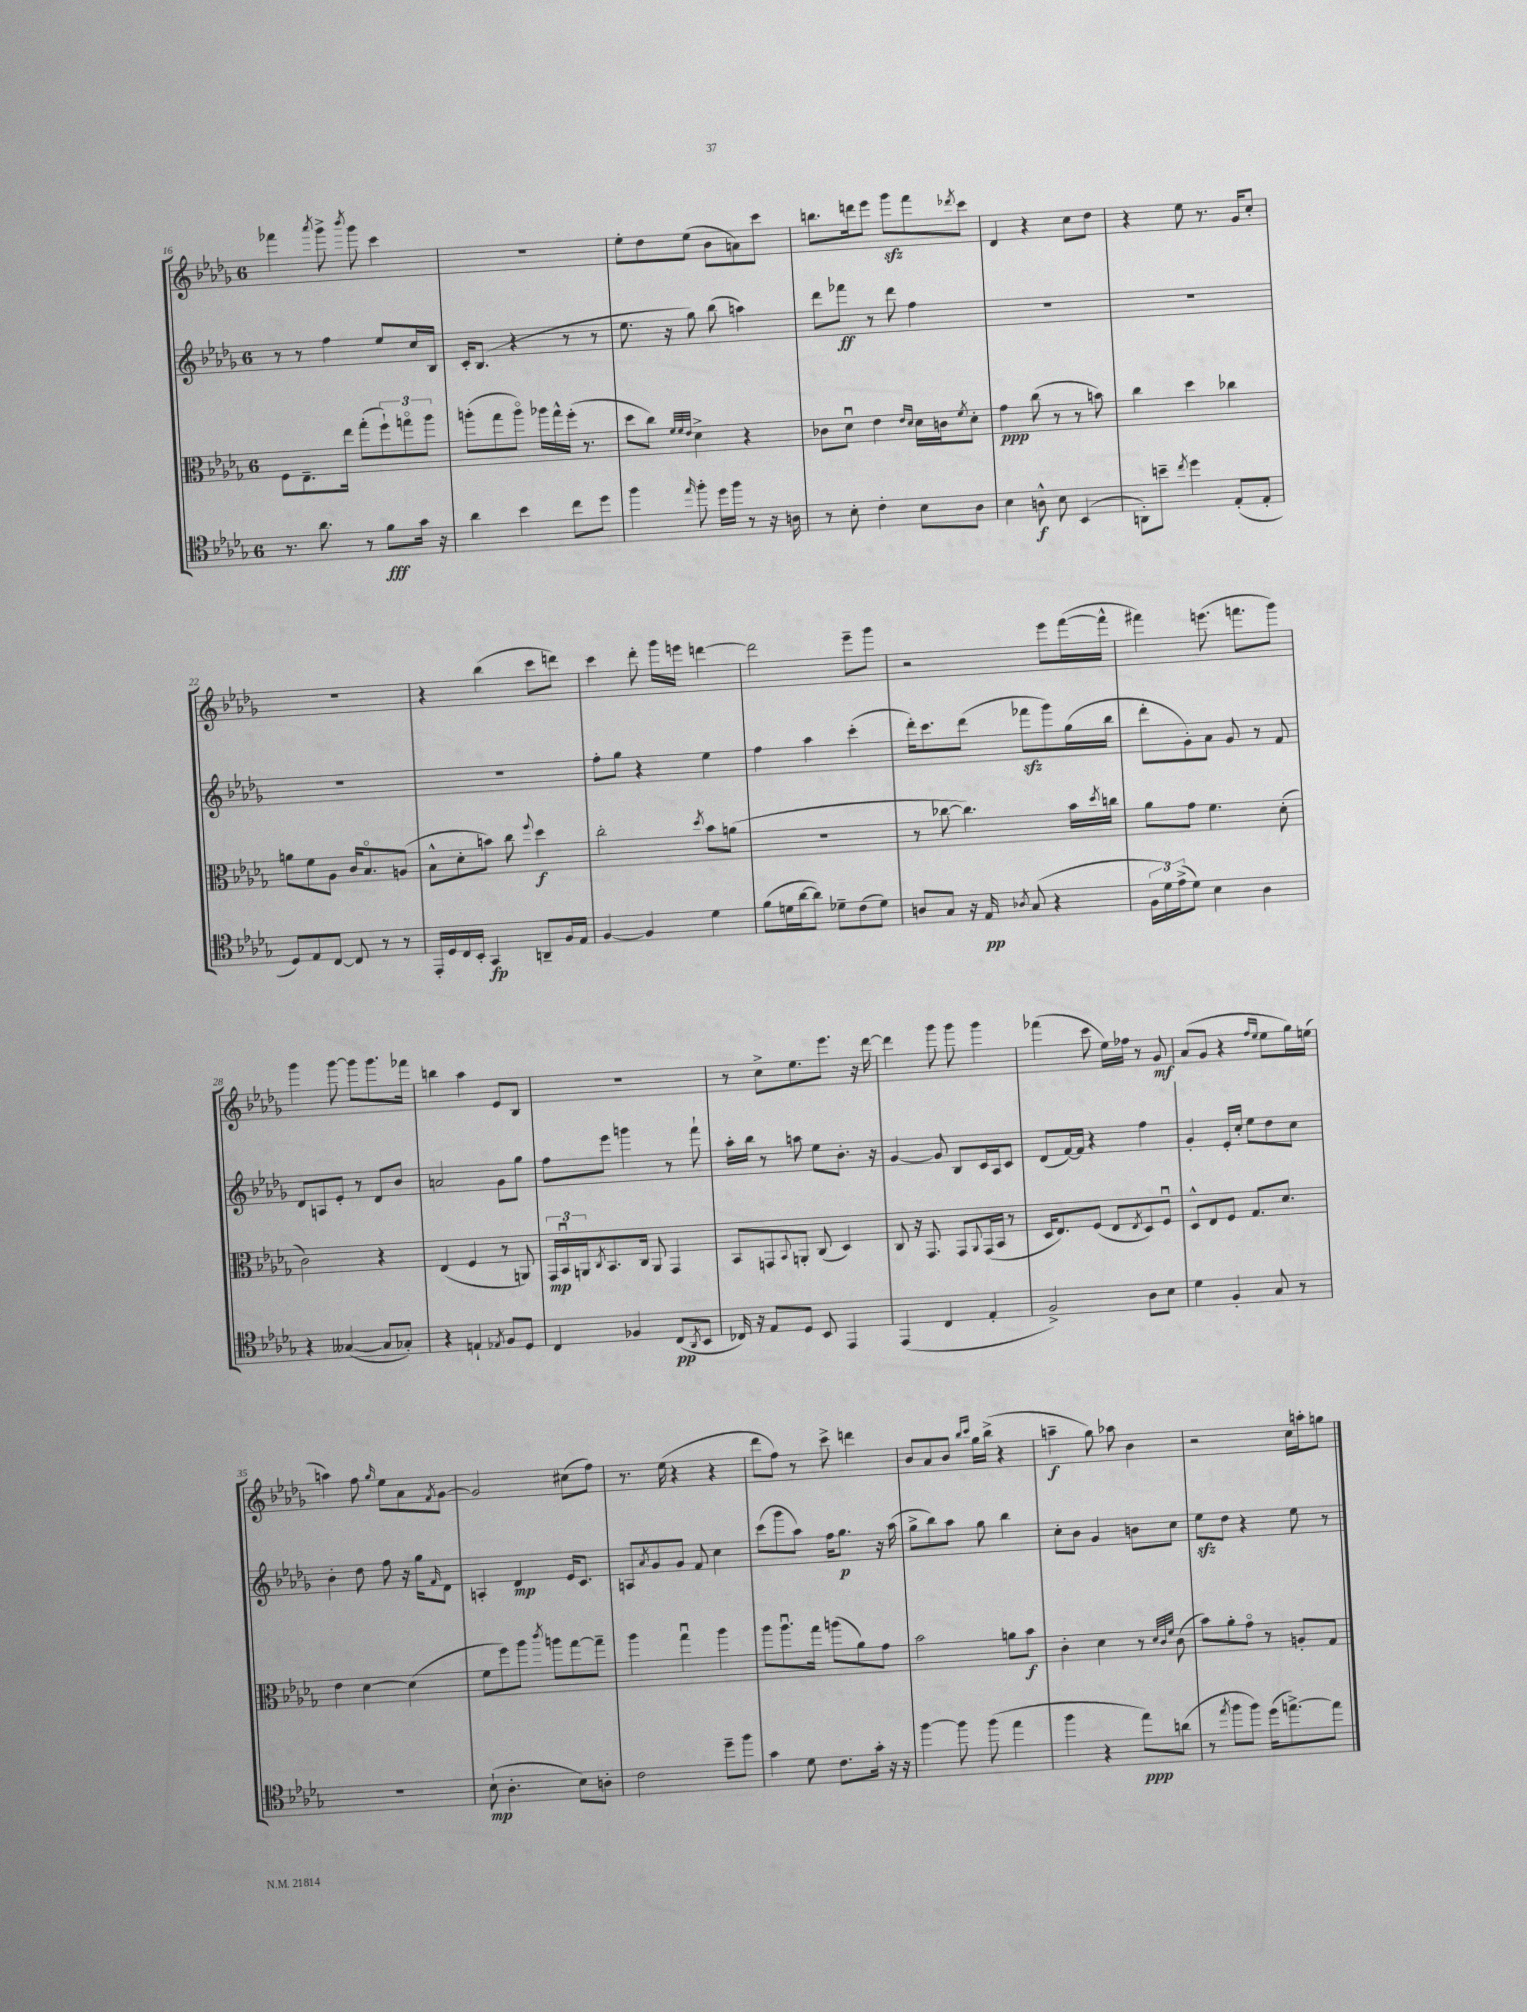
<<
\new StaffGroup <<
\new Staff = "s0" {
    \clef treble \key des \major \once \override Staff.TimeSignature.style = #'single-digit \time 6/8
    fes'''4 \acciaccatura { aes'''8 } ges'''8-> \acciaccatura { bes'''8 } ges'''8 c'''4 |
    R2. |
    ees''8-. des''8 ees''8( bes'8 a'8) c'''8 |
    b''8. d'''16 ees'''8 ges'''8\sfz f'''8 \acciaccatura { des'''8 } c'''8 |
    des'4 r4 c''8 des''8 |
    r4 ees''8 r8. ges'16 c''8-. |
    R2. |
    r4 bes''4( c'''8 d'''8) |
    c'''4 des'''8-. ges'''16 e'''16 d'''4~ |
    d'''2 ees'''8-- ges'''8 |
    r2 ees'''8 f'''16~( f'''16-^ |
    fis'''4) e'''8.( f'''8. ges'''8) |
    ges'''4 ges'''8~ ges'''8 ges'''8. fes'''16 |
    b''4 aes''4 ees'8 bes8 |
    R2. |
    r8 c''8-> ees''8. ees'''8. r16 des'''16~ |
    des'''4 ges'''8 ges'''8 ges'''4 |
    fes'''4( c'''8 ees''16) fes''16 r8 ges'8\mf |
    aes'8( ges'8 r4 \grace { f''16 ees''16 } ees''8 ges''16) e''16( |
    a''4) f''8 \grace { ges''16 } ees''8 aes'8 \acciaccatura { f'8 } ges'8~ |
    ges'2 cis''8( f''8) |
    r8. ees''16( r4 r4 |
    des'''8 f''8) r8 c'''8-> d'''4 |
    bes'8 aes'8 bes'8 \grace { bes''16 c'''16 } ges''16 bes''16->( r4 |
    a''4--\f ges''8) aes''8 bes'4 |
    r2 c''16 a''16-. g''8 \bar "|." |
}
\new Staff = "s1" {
    \clef treble \key des \major \once \override Staff.TimeSignature.style = #'single-digit \time 6/8
    r8 r8 f''4 ees''8 c''16 bes16 |
    c'16-. bes8.( r4 r8 r8 |
    ees''8. r16 ges''8) bes''8( a''4) |
    des'''8 fes'''8\ff r8 des'''8 f''4 |
    R2. |
    R2. |
    R2. |
    R2. |
    f''8-. ges''8 r4 ees''4 |
    f''4 aes''4 c'''4-.( |
    des'''16-.) c'''8. des'''8( fes'''8\sfz ges'''8) ges''16( bes''16 |
    des'''8-. ges'8-.) aes'8 ges'8 r8 f'8 |
    des'8 a8 ees'8-. r8 des'8 bes'8 |
    a'2 ges'8 ges''8 |
    f''8 ees'''8 g'''4 r8 f'''8-! |
    aes''16-. bes''16 r8 a''8 ees''8 bes'8.-. r16 |
    ges'4~ ges'8 bes8 c'16 aes16 c'8 |
    des'8( f'16~) f'16 r4 f''4 |
    ges'4-. ees'16-. c''16-. ees''8 des''8 c''8 |
    bes'4-. des''8 f''8 r16 ges''16 \grace { f'16 } des'8 |
    a4-. des'4\mp ees'16 c'8. |
    a8 \acciaccatura { aes'8 } ges'8 ges'8 f'8 c''4 |
    c'''8( ges'''8 aes''8) f''16 ges''8.\p r16 aes''16( |
    ges''8-> bes''8) aes''8 ges''8 bes''4 |
    c''8-. bes'8 ges'4 b'8 c''8 |
    ees''8\sfz des''8 r4 ees''8 r8 \bar "|." |
}
\new Staff = "s2" {
    \clef alto \key des \major \once \override Staff.TimeSignature.style = #'single-digit \time 6/8
    f8 ees8.-- ees''16 ges''8-.( \tuplet 3/2 { f''8-!) g''8\flageolet aes''8 } |
    a''8-.( ges''8 a''8\flageolet) aes''16 ges''16-^ f''16-.( r8. |
    des''8 c''8) \grace { f'32 f'32 ees'32 } des'4-> r4 |
    ces'8 des'8\downbow ees'4 \grace { ees'16 des'16 } des'16 c'16 \acciaccatura { f'8 } des'8-. |
    ges'4\ppp c''8( r8 r8 b'8) |
    c''4 des''4 ces''4 |
    a'8 f'8 aes8 c'16 bes8.\flageolet a8( |
    bes8-^ des'8-. b'8) c''8 \appoggiatura { f''8 } des''4\f |
    c''2-. \acciaccatura { des''8 } bes'8 a'8( |
    R2. |
    r8 ces''8~ ces''4.) bes'16 \acciaccatura { des''8 } c''16 |
    aes'8 ges'8 f'4. des'8-.( |
    c'2) r4 |
    ees4( f4 r8 a,8) |
    \tuplet 3/2 { ges,16\mp bes,16\downbow a,16 } \acciaccatura { c8 } bes,8. c16 a,8 ges,4 |
    bes,8 g,8 \appoggiatura { bes,8 } a,8-. c8( des4) |
    c8 r16 ges,8. ges,8 \appoggiatura { aes,8 } ges,16( bes,16 r8 |
    des16 ees8.) f8( ees8 \acciaccatura { ees8 } des8) f8\downbow |
    des8-^ ees8 f8 ges8. des'8. |
    ees'4 des'4~ des'4( |
    f'8 f''8) aes''8 \acciaccatura { c'''8 } a''8 ges''8~ ges''8-- |
    aes''4 ges''4\downbow aes''4 |
    aes''8 aes''8.\downbow ges''16 a''8( aes'8) ges'8 |
    bes'2 a'8 bes'8\f |
    c'4-. des'4 r8 \grace { des'32 c'32 f'32 } c'8( |
    bes'8) aes'8-. ges'8\flageolet r8 a8-. ges8 \bar "|." |
}
\new Staff = "s3" {
    \clef tenor \key des \major \once \override Staff.TimeSignature.style = #'single-digit \time 6/8
    r8. aes'8. r8 f'8\fff ges'16 r16 |
    aes'4 bes'4 c''8 des''8 |
    f''4 \grace { ees''16 } f''8-. des''16 f''16 r8 r16 a16 |
    r8 bes8-. c'4-. bes8 aes8 |
    bes4 a8-^\f bes8 bes,4( |
    a,8-.) b'8-- \acciaccatura { c''8 } des''4 ees8-.( ees8-. |
    des8) ees8 c8~ c8 r8 r8 |
    ees,16-. des16 c16 bes,16-. ges,4\fp a,8-- f16 ees16 |
    f4~ f4 des'4 |
    f'8( d'16 aes'16~ aes'8) des'8-- c'8( des'8) |
    a8 ges8 r16 ees16\pp \acciaccatura { aes8 } ges8( r4 |
    \tuplet 3/2 { f16 des'16) ees'16->( } des'8) bes4 aes4 |
    r4 geses4~( geses8 ges8-.) |
    r4 e4-! \acciaccatura { ees8 } f8 des8 |
    c4 fes4 c8\pp( \acciaccatura { aes,8 } bes,8 |
    ces16) r16 ees8 des8 bes,8 ees,4 |
    ees,4( c4 ees4-. |
    f2->) aes8 bes8 |
    des'4 f4-. ges8 r8 |
    R2. |
    bes8-!\mp( aes4.-. bes8) a8-. |
    c'2 des''8-- f''8 |
    ges'4 des'8 c'8. ges'16-. r16 r16 |
    f''4~ f''8 f''8( ees''4 |
    f''4 r4 ees''8\ppp) a'8( |
    r8 \acciaccatura { ees''8 } f''8 f''8) des''16( e''8.~->) e''8 \bar "|." |
}
>>
>>
\layout { \context { \Score currentBarNumber = #16 } }
